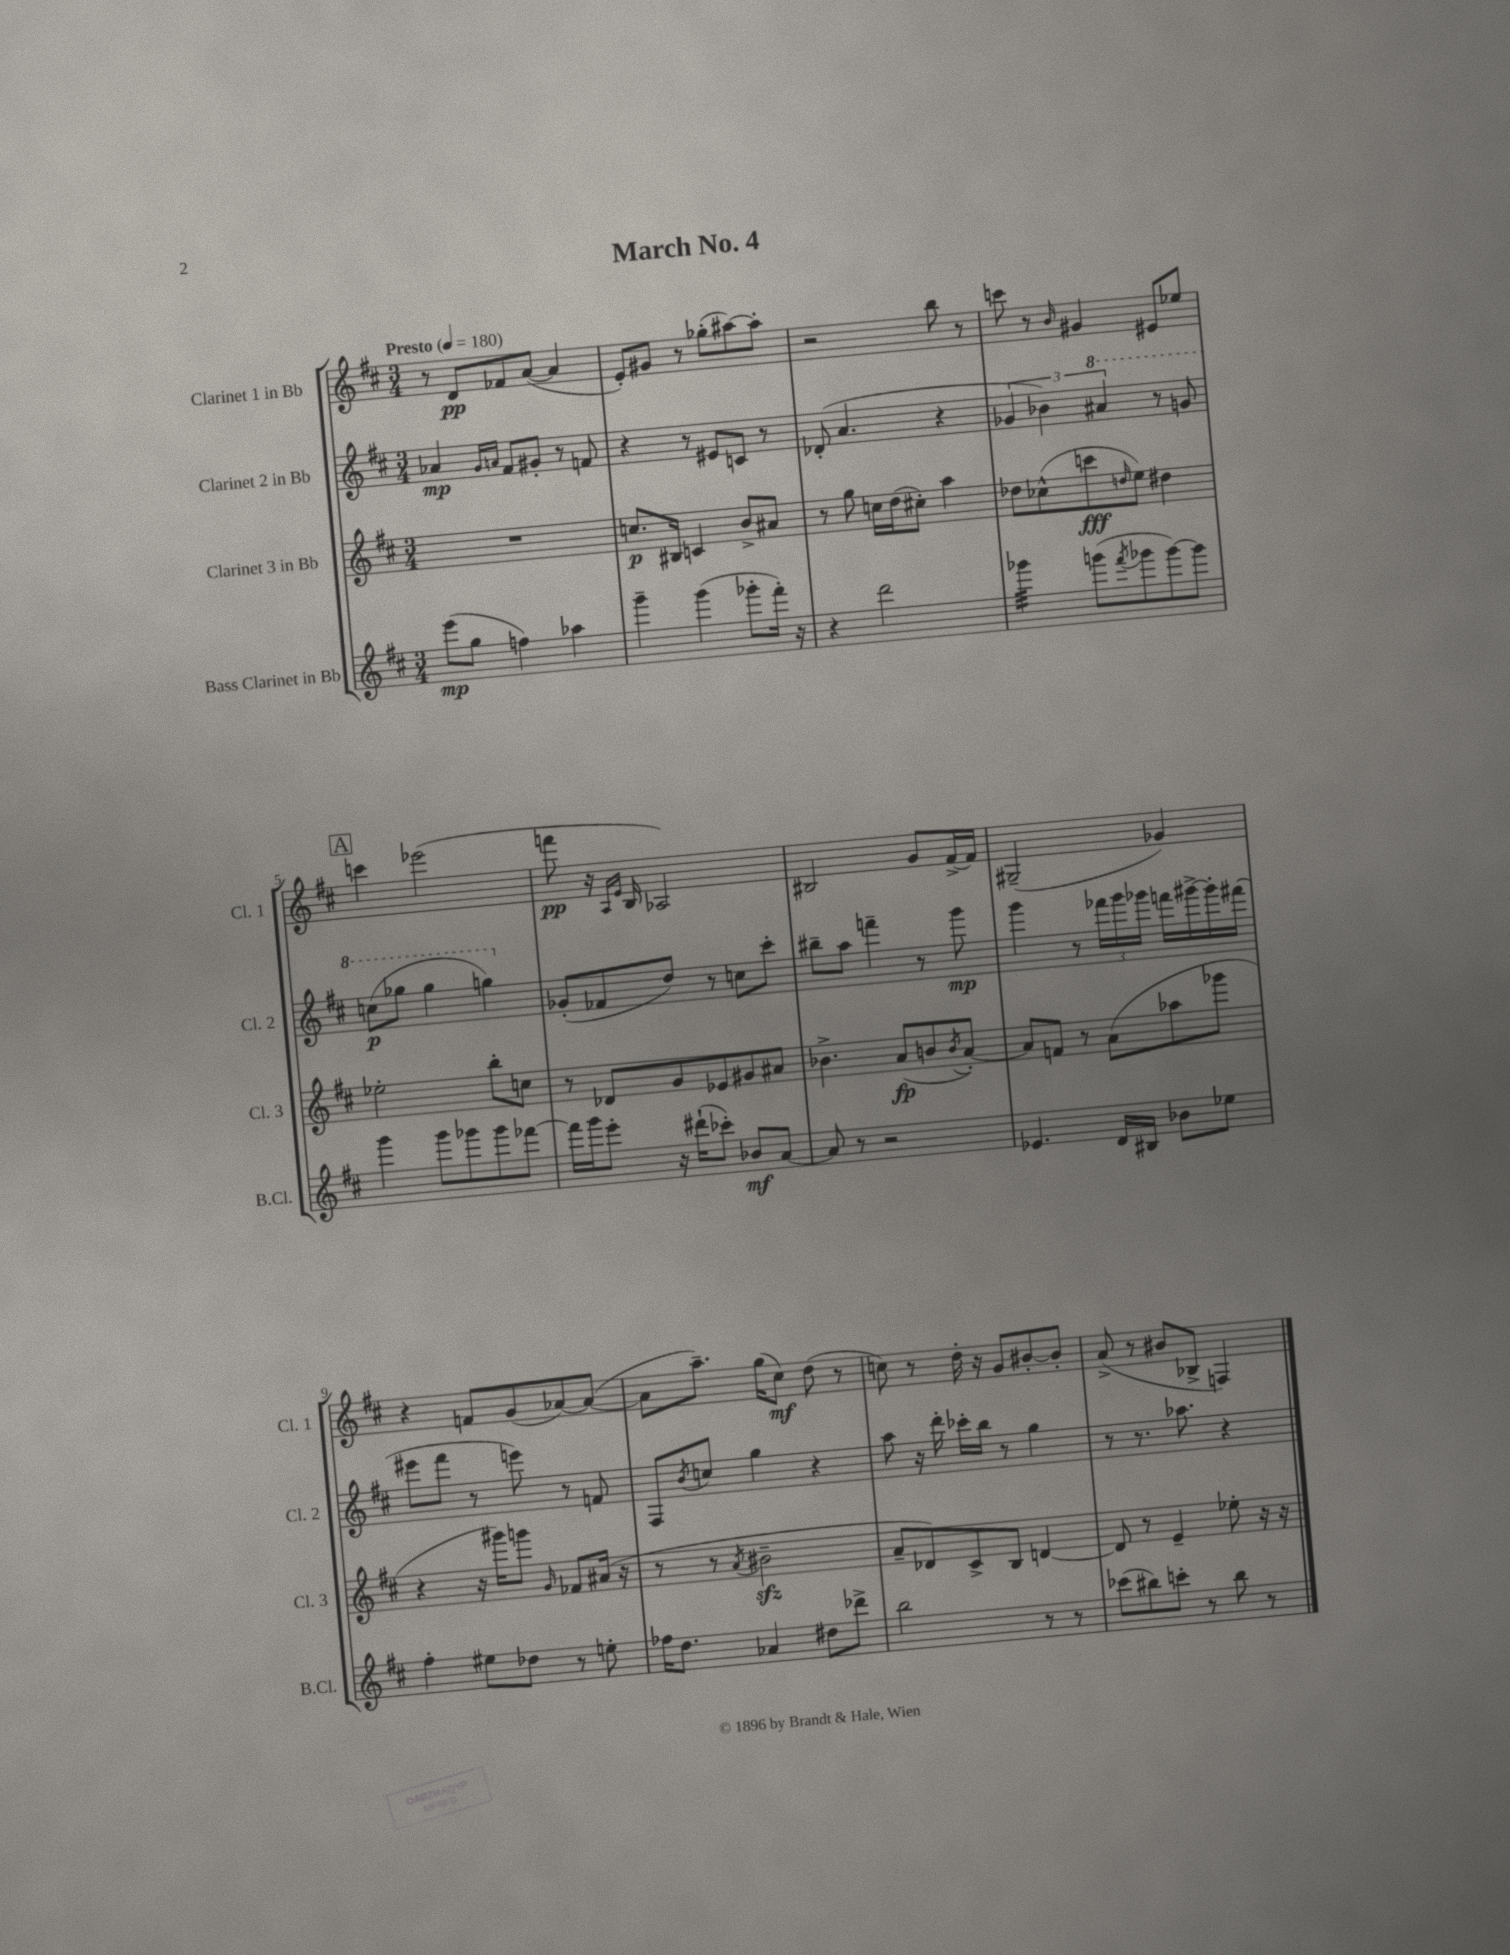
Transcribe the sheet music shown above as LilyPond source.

\header { title = "March No. 4" }
<<
\new StaffGroup <<
\new Staff = "s0" \with { instrumentName = "Clarinet 1 in Bb" shortInstrumentName = "Cl. 1" } {
    \clef treble \key d \major \numericTimeSignature \time 3/4 \tempo "Presto" 4 = 180
    r8 d'8\pp fes'8 a'8~( a'4 |
    e'8-.) gis'8 r8 ges''8-.( ais''8~) ais''8-. |
    r2 b''8 r8 |
    c'''8 r8 \grace { b'16 } gis'4 eis'8 ees''8 |
    \mark \markup { \box "A" } c'''4 ees'''2( |
    f'''8\pp r16 \grace { a16 e'16 } b16 aes2) |
    bis2 g'8 fis'16~-> fis'16 |
    gis2--( ges'4) |
    r4 f'8 g'8( aes'8~) aes'8~( |
    aes'8 a''8.--) g''16( cis''8\mf) d''8( r8 |
    c''8) r8 d''16-. r16 g'8 bis'8~-. bis'8-. |
    a'8->( r8 bis'8 bes8-> f4) \bar "|." |
}
\new Staff = "s1" \with { instrumentName = "Clarinet 2 in Bb" shortInstrumentName = "Cl. 2" } {
    \clef treble \key d \major \numericTimeSignature \time 3/4
    aes'4\mp \grace { g'16 a'16 } fis'8 gis'8-. r8 f'8 |
    r4 r8 eis'8 c'8 r8 |
    des'8-.( a'4. r4 |
    \tuplet 3/2 { ges'4 bes'4) \ottava #1 ais''4 } r8 g''!8 |
    \mark \markup { \box "A" } c'''8\p( ges'''8 ges'''4 g'''4) \ottava #0 |
    ges'8-.( fes'8 d''8) r8 c''8 cis'''8-. |
    bis''8-- a''8 f'''4-- r8 g'''8\mp |
    g'''4 r8 \tuplet 3/2 { fes'''16 g'''16 ges'''16 } f'''16 gis'''16~-> gis'''16-. fis'''16( |
    eis'''8 fis'''8 r8 e'''8) r8 f'8 |
    fis8 \acciaccatura { b'8 } c''8 g''4 r4 |
    a''8 r16 d'''16-. ces'''16-. b''16 r8 g''4 |
    r8 r8. aes''8. r4 \bar "|." |
}
\new Staff = "s2" \with { instrumentName = "Clarinet 3 in Bb" shortInstrumentName = "Cl. 3" } {
    \clef treble \key d \major \numericTimeSignature \time 3/4
    R2. |
    c''8.\p bis16 c'4 b'8-> ais'8 |
    r8 g''8 c''16 d''16( cis''8-.) a''4 |
    des''8 ces''8-^( c'''8\fff \grace { d''16 } e''8) dis''4 |
    \mark \markup { \box "A" } ees''2-. b''8-. c''8 |
    r8 des'8 g'8 ees'8 gis'8 ais'8 |
    bes'4.-> a'8\fp( b'8 \acciaccatura { b'8 } a'8~-.) |
    a'8 f'8 r8 a'8( aes''8 ges'''8 |
    r4 r16 gis'''16) g'''8 \grace { g'16 } fes'8 ais'16( r16 |
    r8 r8 \acciaccatura { a'8 } bis'2--\sfz |
    a'8-- des'8) cis'8-> b8 d'4~ |
    d'8 r8 e'4-- ees''8-. r16 r16 \bar "|." |
}
\new Staff = "s3" \with { instrumentName = "Bass Clarinet in Bb" shortInstrumentName = "B.Cl." } {
    \clef treble \key d \major \numericTimeSignature \time 3/4
    e'''8\mp( g''8 f''4) aes''4 |
    g'''4-- g'''4( ges'''8-. fis'''16-.) r16 |
    r4 d'''2 |
    ges'''4:32 g'''8( \acciaccatura { fis'''8 } ges'''8 ges'''8~) ges'''8 |
    \mark \markup { \box "A" } g'''4 g'''8 ges'''8 ges'''8 fes'''8~ |
    fes'''16 g'''16 e'''8-. r16 dis'''16-!( ces'''8-.) bes'8\mf a'8~ |
    a'8 r8 r2 |
    ees'4. d'16 bis16 bes'8 ees''8 |
    fis''4-. eis''8 des''8 r8 e''8-. |
    fes''16 d''8. aes'4 dis''8 des'''8-> |
    b''2 r8 r8 |
    ces'''8( bis''8) c'''8-. r8 bis''8 r8 \bar "|." |
}
>>
>>
